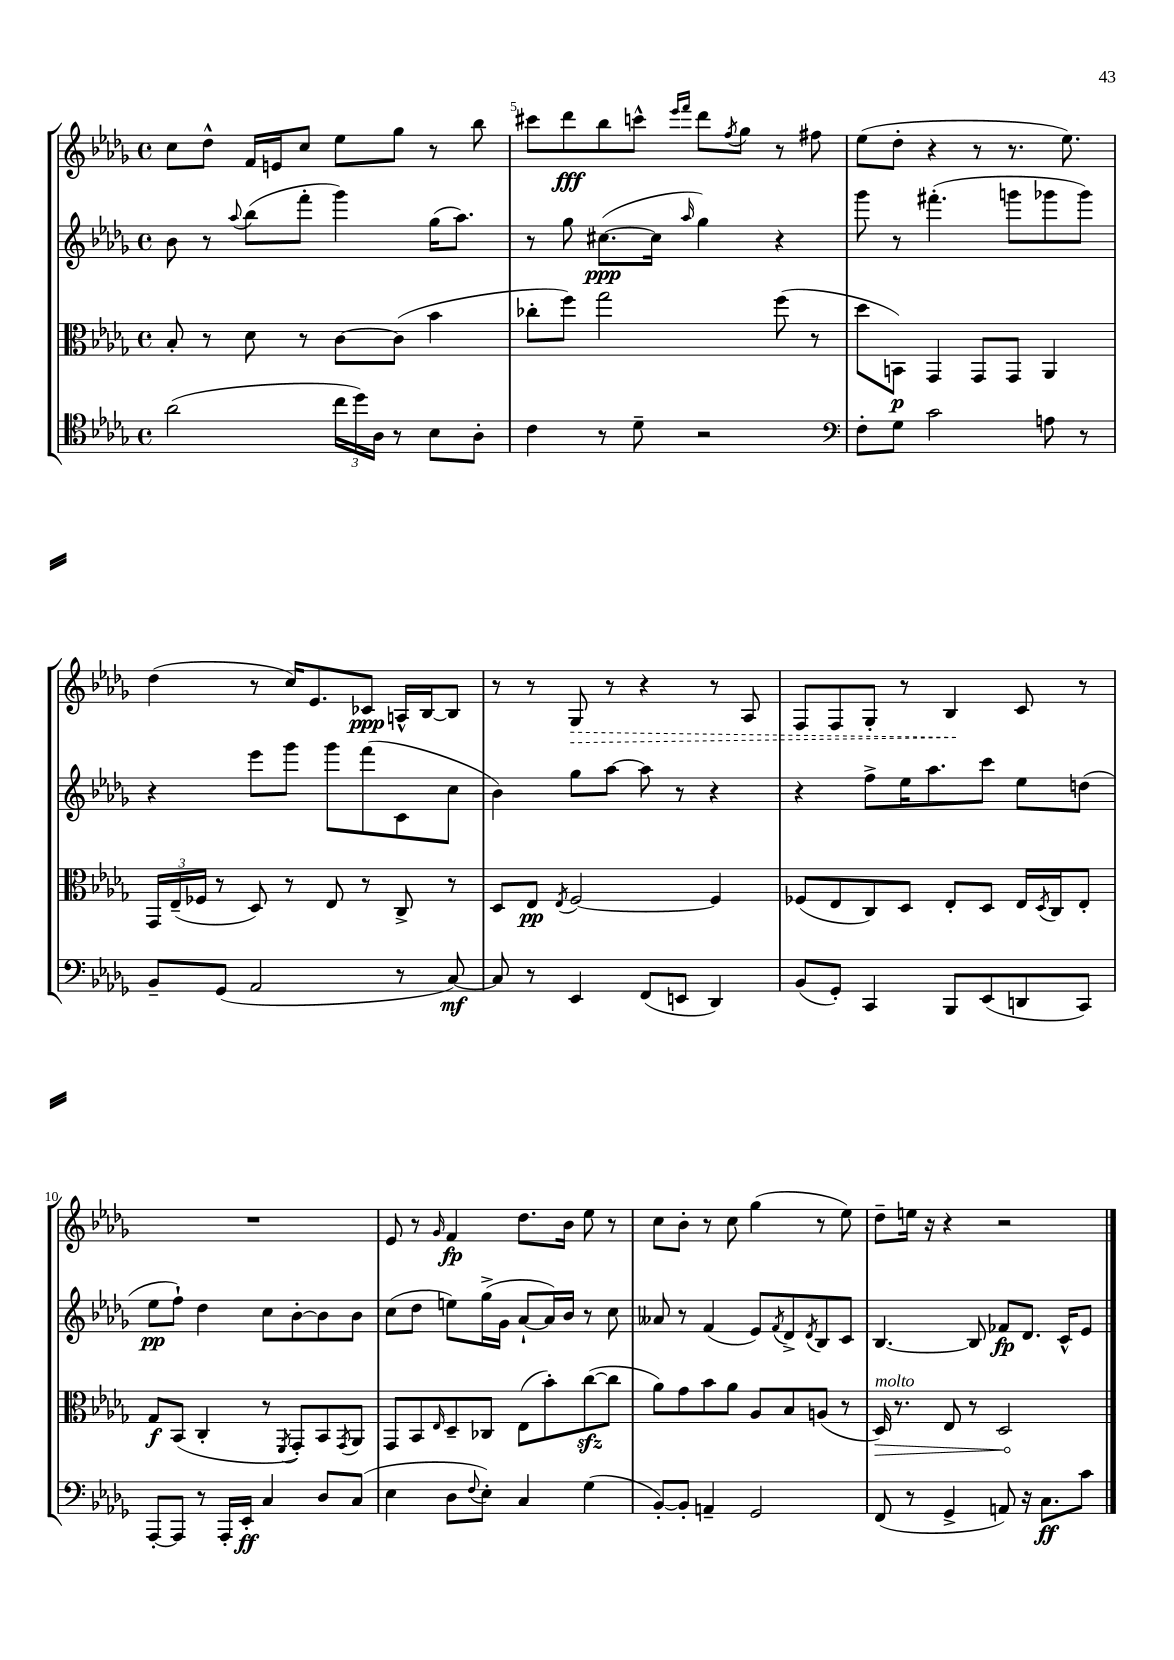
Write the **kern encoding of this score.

**kern	**dynam	**kern	**dynam	**kern	**dynam	**kern	**dynam
*part4	*part4	*part3	*part3	*part2	*part2	*part1	*part1
*staff4	*staff4	*staff3	*staff3	*staff2	*staff2	*staff1	*staff1
*clefC4	*	*clefC3	*	*clefG2	*	*clefG2	*
*k[b-e-a-d-g-]	*	*k[b-e-a-d-g-]	*	*k[b-e-a-d-g-]	*	*k[b-e-a-d-g-]	*
*M4/4	*	*M4/4	*	*M4/4	*	*M4/4	*
*met(c)	*	*met(c)	*	*met(c)	*	*met(c)	*
=4	=4	=4	=4	=4	=4	=4	=4
(2a-\	.	8B-'/	.	8b-\	.	8cc\L	.
.	.	8r	.	8r	.	8dd-^^\J	.
.	.	.	.	8qqaa-/	.	.	.
.	.	8d-\	.	(8bb-\L	.	16f/LL	.
.	.	.	.	.	.	16en/J	.
.	.	8r	.	8fff'\J	.	8cc/J	.
24cc\LL	.	[8c\L	.	4ggg-\)	.	8ee-\L	.
24dd-\)	.	.	.	.	.	.	.
24A-\JJ	.	.	.	.	.	.	.
8r	.	(8c\J]	.	.	.	8gg-\J	.
8B-\L	.	4b-\	.	(16gg-\KL	.	8r	.
.	.	.	.	8.aa-\J)	.	.	.
8A-'\J	.	.	.	.	.	8bb-\	.
=5	=5	=5	=5	=5	=5	=5	=5
4c\	.	8cc-X'\L	.	8r	.	8ccc#X\L	.
.	.	8ff\J)	.	8gg-\	.	8ddd-\	fff
8r	.	2gg-\	.	([8.cc#X\L	ppp	8bb-\	.
8d-~\	.	.	.	.	.	8cccn^^\J	.
.	.	.	.	16cc#\Jk]	.	.	.
.	.	.	.	.	.	16qqeee-/LL	.
.	.	.	.	16qqaa-/	.	16qqfff/JJ	.
2r	.	.	.	4gg-\)	.	8ddd-\L	.
.	.	.	.	.	.	8qff/	.
.	.	.	.	.	.	8gg-\J	.
.	.	(8ff\	.	4r	.	8r	.
.	.	8r	.	.	.	8ff#X\	.
=6	=6	=6	=6	=6	=6	=6	=6
*clefF4	*	*	*	*	*	*	*
8F'\L	.	8dd-\L	.	8ggg-\	.	(8ee-\L	.
8G-\J	.	8BBn\J)	p	8r	.	8dd-'\J	.
2c\	.	4GG-/	.	(4.fff#X'\	.	4r	.
.	.	8GG-/L	.	.	.	8r	.
.	.	8GG-/J	.	8gggn\L	.	8.r	.
8An\	.	4AA-/	.	8ggg-X\	.	.	.
.	.	.	.	.	.	8.ee-\)	.
8r	.	.	.	8ggg-\J)	.	.	.
!!LO:LB:g=z
=7	=7	=7	=7	=7	=7	=7	=7
8BB-~/L	.	24GG-/LL	.	4r	.	(4dd-\	.
.	.	(24E-~/	.	.	.	.	.
.	.	24F-X/JJ	.	.	.	.	.
(8GG-/J	.	8r	.	.	.	.	.
2AA-/	.	8D-/)	.	8eee-\L	.	8r	.
.	.	8r	.	8ggg-\J	.	16cc/KL)	.
.	.	.	.	.	.	8.e-/	.
.	.	8E-/	.	8ggg-\L	.	.	.
.	.	8r	.	(8fff\	.	8c-X/J	ppp
8r	.	8C^/	.	8c\	.	16An^^/LL	.
.	.	.	.	.	.	[16B-/J	.
[8C/)	mf	8r	.	8cc\J	.	8B-/J]	.
=8	=8	=8	=8	=8	=8	=8	=8
8C/]	.	8D-/L	.	4b-\)	.	8r	.
8r	.	8E-/J	pp	.	.	8r	.
.	.	8qE-/	.	.	.	.	.
!	!	!	!	!	!	!	!LO:HP:b
4EE-/	.	[2F/	.	8gg-\L	.	8G-/	>
.	.	.	.	[8aa-\J	.	8r	.
(8FF/L	.	.	.	8aa-\]	.	4r	.
8EEn/J	.	.	.	8r	.	.	.
4DD-/)	.	4F/]	.	4r	.	8r	.
.	.	.	.	.	.	8A-/	.
=9	=9	=9	=9	=9	=9	=9	=9
(8BB-/L	.	(8F-X/L	.	4r	.	8F/L	.
8GG-'/J)	.	8E-/	.	.	.	8F/	.
4CC/	.	8C/)	.	8ff^\L	.	8G-'/J	.
.	.	8D-/J	.	16ee-\K	.	8r	.
.	.	.	.	8.aa-\	.	.	.
8BBB-/L	.	8E-'/L	.	.	.	4B-/	.
(8EE-/	.	8D-/J	.	8ccc\J	.	.	.
8DDn/	.	16E-/LL	.	8ee-\L	.	8c/	]
.	.	8qD-/	.	.	.	.	.
.	.	16C/J	.	.	.	.	.
8CC/J)	.	8E-'/J	.	(8ddn\J	.	8r	.
!!LO:LB:g=z
=10	=10	=10	=10	=10	=10	=10	=10
[8AAA-'/L	.	8G-/L	f	8ee-\L	pp	1r	.
8AAA-/J]	.	(8BB-/J	.	8ff`\J)	.	.	.
8r	.	4C'/	.	4dd-\	.	.	.
16AAA-'/LL	.	.	.	.	.	.	.
16EE-'/JJ	ff	.	.	.	.	.	.
4C/	.	8r	.	8cc\L	.	.	.
.	.	8qFF/	.	.	.	.	.
.	.	8GG-'/L)	.	[8b-'\	.	.	.
8D-/L	.	8BB-/	.	8b-\]	.	.	.
.	.	8qGG-/	.	.	.	.	.
(8C/J	.	8AA-/J	.	8b-\J	.	.	.
=11	=11	=11	=11	=11	=11	=11	=11
4E-\	.	8GG-/L	.	(8cc\L	.	8e-/	.
.	.	8BB-/	.	8dd-\J	.	8r	.
.	.	16qqE-/	.	.	.	16qqg-/	.
8D-\L	.	8D-~/	.	8een\L)	.	4f/	fp
8qqF/	.	.	.	.	.	.	.
8E-'\J)	.	8C-X/J	.	(16gg-^\L	.	.	.
.	.	.	.	16g-\JJ	.	.	.
4C/	.	(8E-\L	.	[8a-`/L	.	8.dd-\L	.
.	.	8b-'\)	.	16a-/L])	.	.	.
.	.	.	.	16b-/JJ	.	16b-\Jk	.
(4G-\	.	([8cczz\	.	8r	.	8ee-\	.
.	.	8cc\J]	.	8cc\	.	8r	.
=12	=12	=12	=12	=12	=12	=12	=12
[8BB-'/L)	.	8a-\L)	.	8a--X/	.	8cc\L	.
8BB-'/J]	.	8g-\	.	8r	.	8b-'\J	.
4AAn~/	.	8b-\	.	(4f/	.	8r	.
.	.	8a-\J	.	.	.	8cc\	.
2GG-/	.	8A-/L	.	8e-/L)	.	(4gg-\	.
.	.	.	.	8qf/	.	.	.
.	.	8B-/	.	8d-^/	.	.	.
.	.	.	.	8qd-/	.	.	.
.	.	(8An/J	.	8B-/	.	8r	.
.	.	8r	.	8c/J	.	8ee-\)	.
=13	=13	=13	=13	=13	=13	=13	=13
!	!	!LO:TX:a:i:t=molto	!	!	!	!	!
!	!	!	!LO:HP:b	!	!	!	!
(8FF/	.	16D-/)	>	[4.B-/	.	8dd-~\L	.
.	.	8.r	.	.	.	.	.
8r	.	.	.	.	.	16een\Jk	.
.	.	.	.	.	.	16r	.
4GG-^/	.	8E-/	.	.	.	4r	.
.	.	8r	.	8B-/]	.	.	.
8AAn/)	.	2D-/	.	8f-X/L	fp	2r	.
16r	.	.	.	8.d-/J	.	.	.
8.C\L	ff	.	.	.	.	.	.
.	.	.	.	16c^^/KL	.	.	.
8c\J	.	.	.	8e-/J	.	.	.
.	.	.	]	.	.	.	.
==	==	==	==	==	==	==	==
*-	*-	*-	*-	*-	*-	*-	*-
